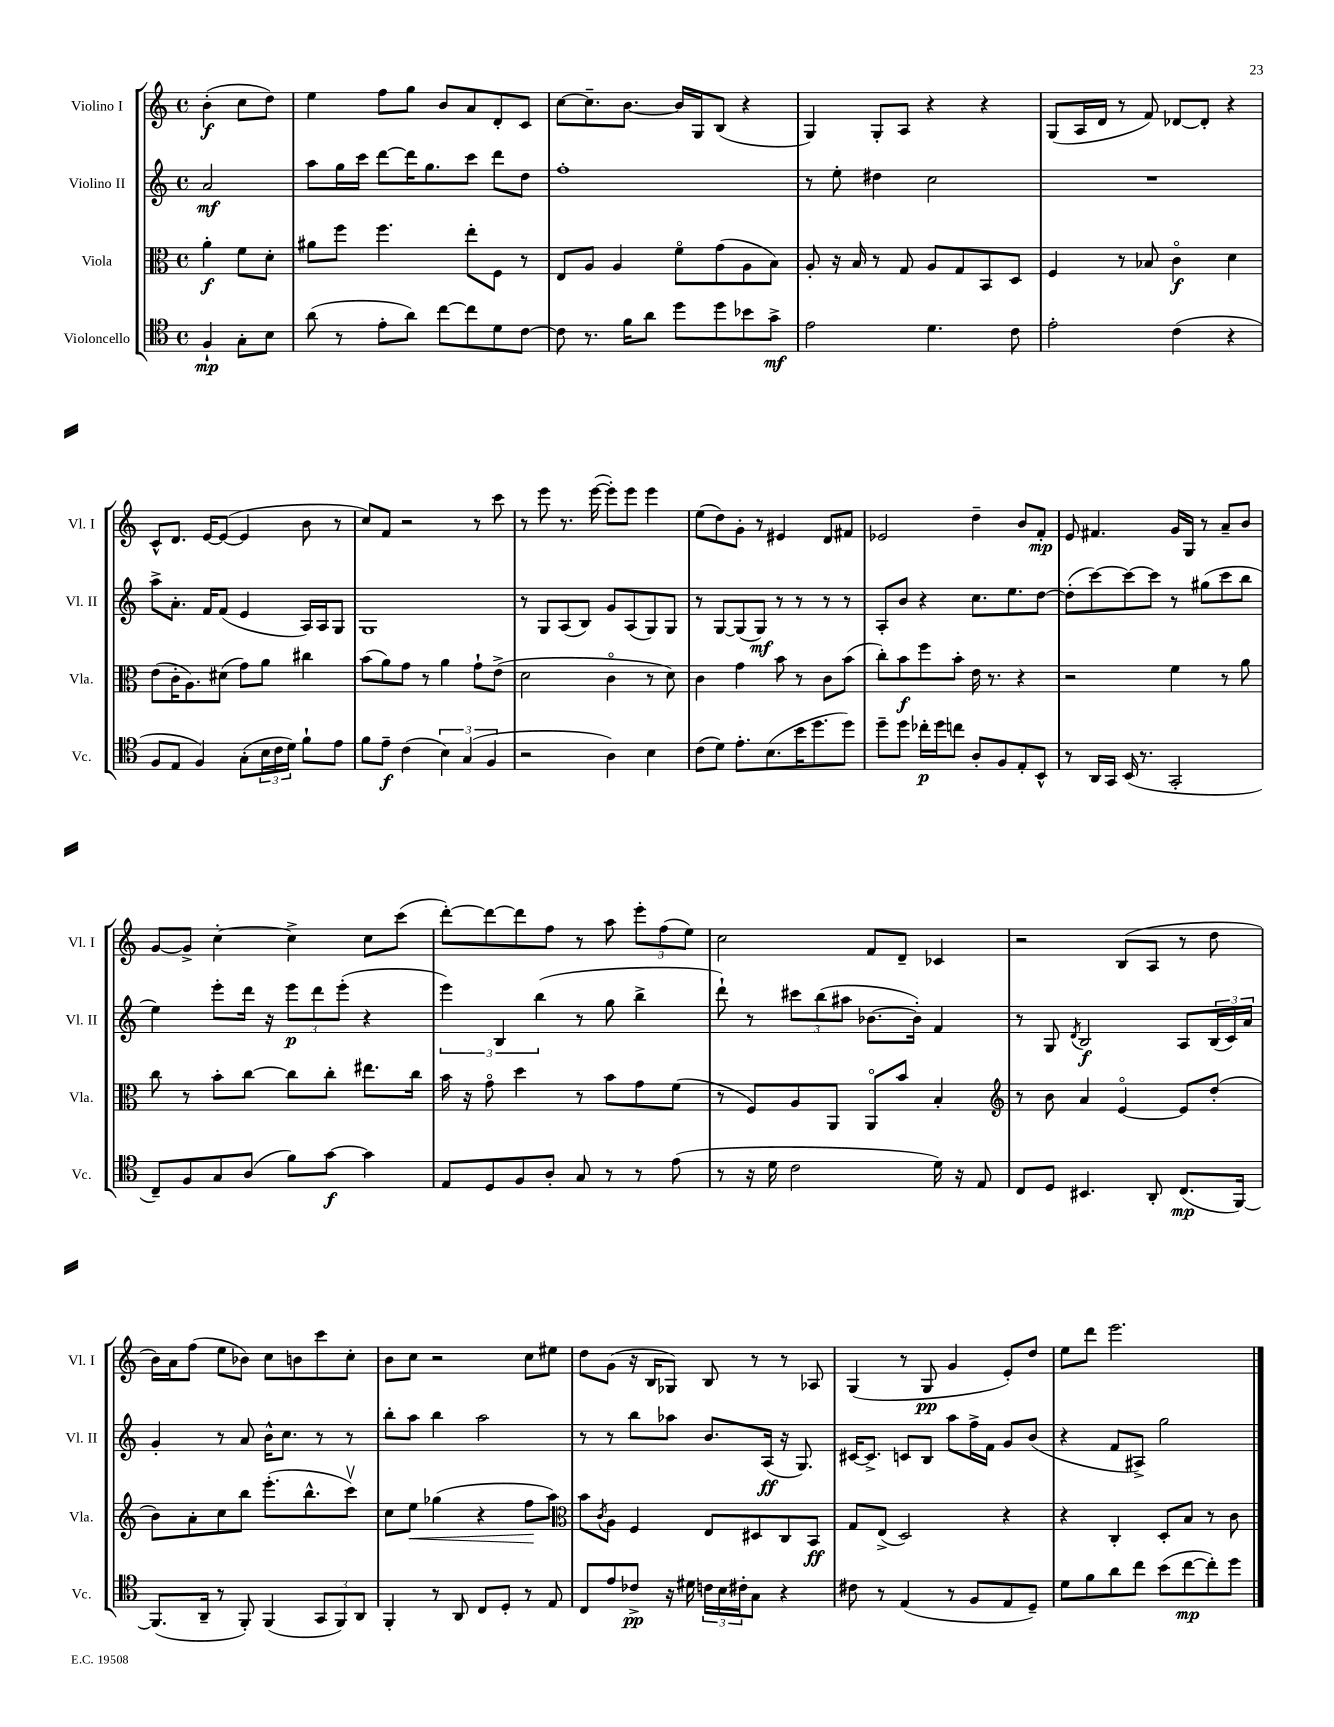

**kern	**dynam	**kern	**dynam	**kern	**dynam	**kern	**dynam
*part4	*part4	*part3	*part3	*part2	*part2	*part1	*part1
*staff4	*staff4	*staff3	*staff3	*staff2	*staff2	*staff1	*staff1
*I"Violoncello	*	*I"Viola	*	*I"Violino II	*	*I"Violino I	*
*I'Vc.	*	*I'Vla.	*	*I'Vl. II	*	*I'Vl. I	*
*clefC4	*	*clefC3	*	*clefG2	*	*clefG2	*
*k[]	*	*k[]	*	*k[]	*	*k[]	*
*M4/4	*	*M4/4	*	*M4/4	*	*M4/4	*
*met(c)	*	*met(c)	*	*met(c)	*	*met(c)	*
=	=	=	=	=	=	=	=
4F`/	mp	4a'\	f	2a/	mf	(4b'\	f
8G'\L	.	8f\L	.	.	.	8cc\L	.
8B\J	.	8d'\J	.	.	.	8dd\J)	.
=1	=1	=1	=1	=1	=1	=1	=1
(8a\	.	8a#X\L	.	8aa\L	.	4ee\	.
8r	.	8ff\J	.	16gg\L	.	.	.
.	.	.	.	16ccc\JJ	.	.	.
8e'\L	.	4.ff\	.	[8ddd\L	.	8ff\L	.
8a\J)	.	.	.	16ddd\K]	.	8gg\J	.
.	.	.	.	8.gg\	.	.	.
[8cc\L	.	.	.	.	.	8b/L	.
8cc\]	.	8ee'\L	.	8ccc\J	.	8a/	.
8d\	.	8F\J	.	8ddd\L	.	8d'/	.
[8c\J	.	8r	.	8dd\J	.	8c/J	.
=2	=2	=2	=2	=2	=2	=2	=2
8c\]	.	8E/L	.	1ff'	.	[8cc\L	.
8.r	.	8A/J	.	.	.	8.cc~\]	.
.	.	4A/	.	.	.	.	.
16f\KL	.	.	.	.	.	[8.b\J	.
8a\J	.	.	.	.	.	.	.
8dd\L	.	8f\L	.	.	.	16b/LL]	.
.	.	.	.	.	.	16G/J	.
8dd\	.	(8g\	.	.	.	(8B/J	.
8b-X\	.	8A\	.	.	.	4r	.
8g^\J	mf	8B\J)	.	.	.	.	.
=3	=3	=3	=3	=3	=3	=3	=3
2e\	.	8A'/	.	8r	.	4G/)	.
.	.	16r	.	8ee'\	.	.	.
.	.	16B/	.	.	.	.	.
.	.	8r	.	4dd#X\	.	8G'/L	.
.	.	8G/	.	.	.	8A/J	.
4.d\	.	8A/L	.	2cc\	.	4r	.
.	.	8G/	.	.	.	.	.
.	.	8BB/	.	.	.	4r	.
8c\	.	8D/J	.	.	.	.	.
=4	=4	=4	=4	=4	=4	=4	=4
2e'\	.	4F/	.	1r	.	(8G/L	.
.	.	.	.	.	.	16A/L	.
.	.	.	.	.	.	16d/JJ	.
.	.	8r	.	.	.	8r	.
.	.	8B-X/	.	.	.	8f/)	.
(4c\	.	4c\	f	.	.	[8d-X/L	.
.	.	.	.	.	.	8d-'/J]	.
4r	.	4d\	.	.	.	4r	.
!!LO:LB:g=z
=5	=5	=5	=5	=5	=5	=5	=5
8F/L	.	(8e\L	.	8aa^\L	.	8c^^/L	.
8E/J	.	16c'\K	.	8.a'\J	.	8.d/J	.
.	.	8.A\)	.	.	.	.	.
4F/)	.	.	.	.	.	.	.
.	.	.	.	16f/KL	.	[16e/KL	.
.	.	(8d#X\J	.	(8f/J	.	(8e/J_	.
(8G'\L	.	8g\L)	.	4e/	.	4e/]	.
24B\L	.	8a\J	.	.	.	.	.
24c\	.	.	.	.	.	.	.
24d\JJ)	.	.	.	.	.	.	.
8f`\L	.	4cc#X\	.	16A/LL)	.	8b\	.
.	.	.	.	16A/J	.	.	.
8e\J	.	.	.	8G/J	.	8r	.
=6	=6	=6	=6	=6	=6	=6	=6
8f\L	.	(8b\L	.	1G	.	8cc/L)	.
8e~\J	f	8a\)	.	.	.	8f/J	.
(4c\	.	8g\J	.	.	.	2r	.
.	.	8r	.	.	.	.	.
6B\)	.	4a\	.	.	.	.	.
(6G/	.	.	.	.	.	.	.
.	.	8g`\L	.	.	.	8r	.
6F/	.	.	.	.	.	.	.
.	.	(8e^\J	.	.	.	8ccc\	.
=7	=7	=7	=7	=7	=7	=7	=7
2r	.	2d\	.	8r	.	8r	.
.	.	.	.	8G/L	.	8eee\	.
.	.	.	.	(8A/	.	8.r	.
.	.	.	.	8B/J)	.	.	.
.	.	.	.	.	.	([16eee\	.
4A\)	.	4c\	.	8g/L	.	8eee'\L])	.
.	.	.	.	(8A/	.	8eee\J	.
4B\	.	8r	.	8G/)	.	4eee\	.
.	.	8d\)	.	8G/J	.	.	.
=8	=8	=8	=8	=8	=8	=8	=8
(8c\L	.	4c\	.	8r	.	(8ee\L	.
8d\J)	.	.	.	[8G/L	.	8dd\)	.
8.e'\L	.	4g\	.	(8G/]	.	8g'\J	.
.	.	.	.	8G/J)	mf	8r	.
(8.B\	.	.	.	.	.	.	.
.	.	8b\	.	8r	.	4e#X/	.
16b\K	.	8r	.	8r	.	.	.
8.dd\	.	.	.	.	.	.	.
.	.	8c\L	.	8r	.	8d/L	.
8dd\J)	.	(8b\J	.	8r	.	8f#X/J	.
=9	=9	=9	=9	=9	=9	=9	=9
8dd~\L	.	8cc'\L)	.	8A'/L	.	2e-X/	.
8dd\J	.	8b\	f	8b/J	.	.	.
16cc-X'\LL	p	8ff\	.	4r	.	.	.
16dd\J	.	.	.	.	.	.	.
8ccn\J	.	8b'\J	.	.	.	.	.
8A'/L	.	16e\	.	8.cc\L	.	4dd~\	.
.	.	8.r	.	.	.	.	.
8F/	.	.	.	.	.	.	.
.	.	.	.	8.ee\	.	.	.
8E'/	.	4r	.	.	.	8b/L	.
8BB^^/J	.	.	.	[8dd\J	.	8f'/J	mp
=10	=10	=10	=10	=10	=10	=10	=10
8r	.	2r	.	(8dd'\L]	.	8e/	.
16AA/LL	.	.	.	[8ccc\)	.	4.f#X/	.
16GG/JJ	.	.	.	.	.	.	.
(16BB/	.	.	.	8ccc\_	.	.	.
8.r	.	.	.	.	.	.	.
.	.	.	.	8ccc\J]	.	.	.
2GG'/	.	4f\	.	8r	.	16g/LL	.
.	.	.	.	.	.	16G/JJ	.
.	.	.	.	(8gg#X\L	.	8r	.
.	.	8r	.	8ccc\	.	8a~/L	.
.	.	8a\	.	8bb\J	.	8b/J	.
!!LO:LB:g=z
=11	=11	=11	=11	=11	=11	=11	=11
8C~/L)	.	8cc\	.	4ee\)	.	[8g/L	.
8F/	.	8r	.	.	.	8g^/J]	.
8G/	.	8b'\L	.	8eee'\L	.	[4cc'\	.
(8A/J	.	[8cc\J	.	16ddd\Jk	.	.	.
.	.	.	.	16r	.	.	.
8f\L)	.	8cc\L]	.	12eee\L	p	4cc^\]	.
.	.	.	.	12ddd\	.	.	.
[8g\J	f	8cc'\J	.	.	.	.	.
.	.	.	.	(12eee'\J	.	.	.
4g\]	.	8.ee#X\L	.	4r	.	8cc\L	.
.	.	.	.	.	.	(8ccc\J	.
.	.	16cc\Jk	.	.	.	.	.
=12	=12	=12	=12	=12	=12	=12	=12
8E/L	.	16b\	.	6eee\)	.	[8ddd'\L)	.
.	.	16r	.	.	.	.	.
8D/	.	8g\	.	.	.	8ddd\_	.
.	.	.	.	6B/	.	.	.
8F/	.	4dd\	.	.	.	8ddd\]	.
.	.	.	.	(6bb\	.	.	.
8A'/J	.	.	.	.	.	8ff\J	.
8G/	.	8r	.	8r	.	8r	.
8r	.	8b\L	.	8gg\	.	8aa\	.
8r	.	8g\	.	4bb^\	.	12eee'\L	.
.	.	.	.	.	.	(12ff\	.
(8e\	.	(8f\J	.	.	.	.	.
.	.	.	.	.	.	12ee\J)	.
=13	=13	=13	=13	=13	=13	=13	=13
8r	.	8r	.	8ddd`\)	.	2cc\	.
16r	.	8F/L)	.	8r	.	.	.
16d\	.	.	.	.	.	.	.
2c\	.	8A/	.	12ccc#X\L	.	.	.
.	.	.	.	(12bb\	.	.	.
.	.	8AA/J	.	.	.	.	.
.	.	.	.	12aa#X\J	.	.	.
.	.	8AA/L	.	[8.b-X\L	.	8f/L	.
.	.	8b/J	.	.	.	8d~/J	.
.	.	.	.	16b-'\Jk])	.	.	.
16d\)	.	4B'/	.	4f/	.	4c-X/	.
16r	.	.	.	.	.	.	.
8E/	.	.	.	.	.	.	.
=14	=14	=14	=14	=14	=14	=14	=14
*	*	*clefG2	*	*	*	*	*
8C/L	.	8r	.	8r	.	2r	.
8D/J	.	8b\	.	8G/	.	.	.
.	.	.	.	8qd/	.	.	.
4.BB#X/	.	4a/	.	2B/	f	.	.
.	.	[4e/	.	.	.	(8B/L	.
8AA'/	.	.	.	.	.	8A/J	.
(8.C/L	mp	8e/L]	.	8A/L	.	8r	.
.	.	(8dd'/J	.	(24B/L	.	8dd\	.
.	.	.	.	24c/)	.	.	.
[16FF/Jk)	.	.	.	.	.	.	.
.	.	.	.	24a/JJ	.	.	.
!!LO:LB:g=z
=15	=15	=15	=15	=15	=15	=15	=15
(8.FF/L]	.	8b\L)	.	4g'/	.	16b\LL)	.
.	.	.	.	.	.	16a\J	.
.	.	8a'\	.	.	.	(8ff\J	.
16AA~/Jk	.	.	.	.	.	.	.
8r	.	8cc\	.	8r	.	8ee\L	.
8FF'/)	.	8bb\J	.	8a/	.	8b-X\J)	.
(4FF/	.	(8.eee'\L	.	16b^^\KL	.	8cc\L	.
.	.	.	.	8.cc\J	.	.	.
.	.	.	.	.	.	8bn\	.
.	.	8.bb^^\	.	.	.	.	.
12GG/L	.	.	.	8r	.	8ccc\	.
12FF/)	.	.	.	.	.	.	.
.	.	8cccv\J)	.	8r	.	8cc'\J	.
12AA/J	.	.	.	.	.	.	.
=16	=16	=16	=16	=16	=16	=16	=16
4FF'/	.	8cc\L	.	8bb'\L	.	8b\L	.
!	!	!	!LO:HP:b	!	!	!	!
.	.	8ee\J	<	8aa\J	.	8cc\J	.
8r	.	(4gg-X\	.	4bb\	.	2r	.
8AA/	.	.	.	.	.	.	.
8C/L	.	4r	.	2aa\	.	.	.
8D'/J	.	.	.	.	.	.	.
8r	.	8ff\L	.	.	.	8cc\L	.
8E/	.	8aa\J)	[	.	.	8ee#X\J	.
=17	=17	=17	=17	=17	=17	=17	=17
*	*	*clefC3	*	*	*	*	*
8C/L	.	8b\L	.	8r	.	8dd\L	.
.	.	8qc/	.	.	.	.	.
8e/	.	8A\J	.	8r	.	(8g\J	.
8c-X^/J	pp	4F/	.	8bb\L	.	16r	.
.	.	.	.	.	.	16B/KL	.
16r	.	.	.	8aa-X\J	.	8G-X/J)	.
16d#X\	.	.	.	.	.	.	.
24cn\LL	.	8E/L	.	8.b/L	.	8B/	.
24B\	.	.	.	.	.	.	.
24c#X'\J	.	.	.	.	.	.	.
8G\J	.	8D#X/	.	.	.	8r	.
.	.	.	.	(16A/Jk	ff	.	.
4r	.	8C/	.	16r	.	8r	.
.	.	.	.	8.G/)	.	.	.
.	.	8BB/J	ff	.	.	8A-X/	.
=18	=18	=18	=18	=18	=18	=18	=18
8c#X\	.	8G/L	.	[16c#X/KL	.	(4G/	.
.	.	.	.	8.c#^/J]	.	.	.
8r	.	(8E^/J	.	.	.	.	.
(4E/	.	2D/)	.	8cn/L	.	8r	.
.	.	.	.	8B/J	.	8G/	pp
8r	.	.	.	8aa\L	.	4g/	.
8F/L	.	.	.	16ff^\L	.	.	.
.	.	.	.	16f\JJ	.	.	.
8E/	.	4r	.	8g/L	.	8e'/L)	.
8D~/J)	.	.	.	(8b/J	.	8dd/J	.
=19	=19	=19	=19	=19	=19	=19	=19
8d\L	.	4r	.	4r	.	8ee\L	.
8f\	.	.	.	.	.	8ddd\J	.
8a\	.	4C'/	.	8f/L	.	2.eee\	.
8cc\J	.	.	.	8A#X^/J)	.	.	.
(8b\L	.	8D'/L	.	2gg\	.	.	.
[8cc\	mp	8B/J	.	.	.	.	.
8cc'\])	.	8r	.	.	.	.	.
8dd\J	.	8c\	.	.	.	.	.
==	==	==	==	==	==	==	==
*-	*-	*-	*-	*-	*-	*-	*-
